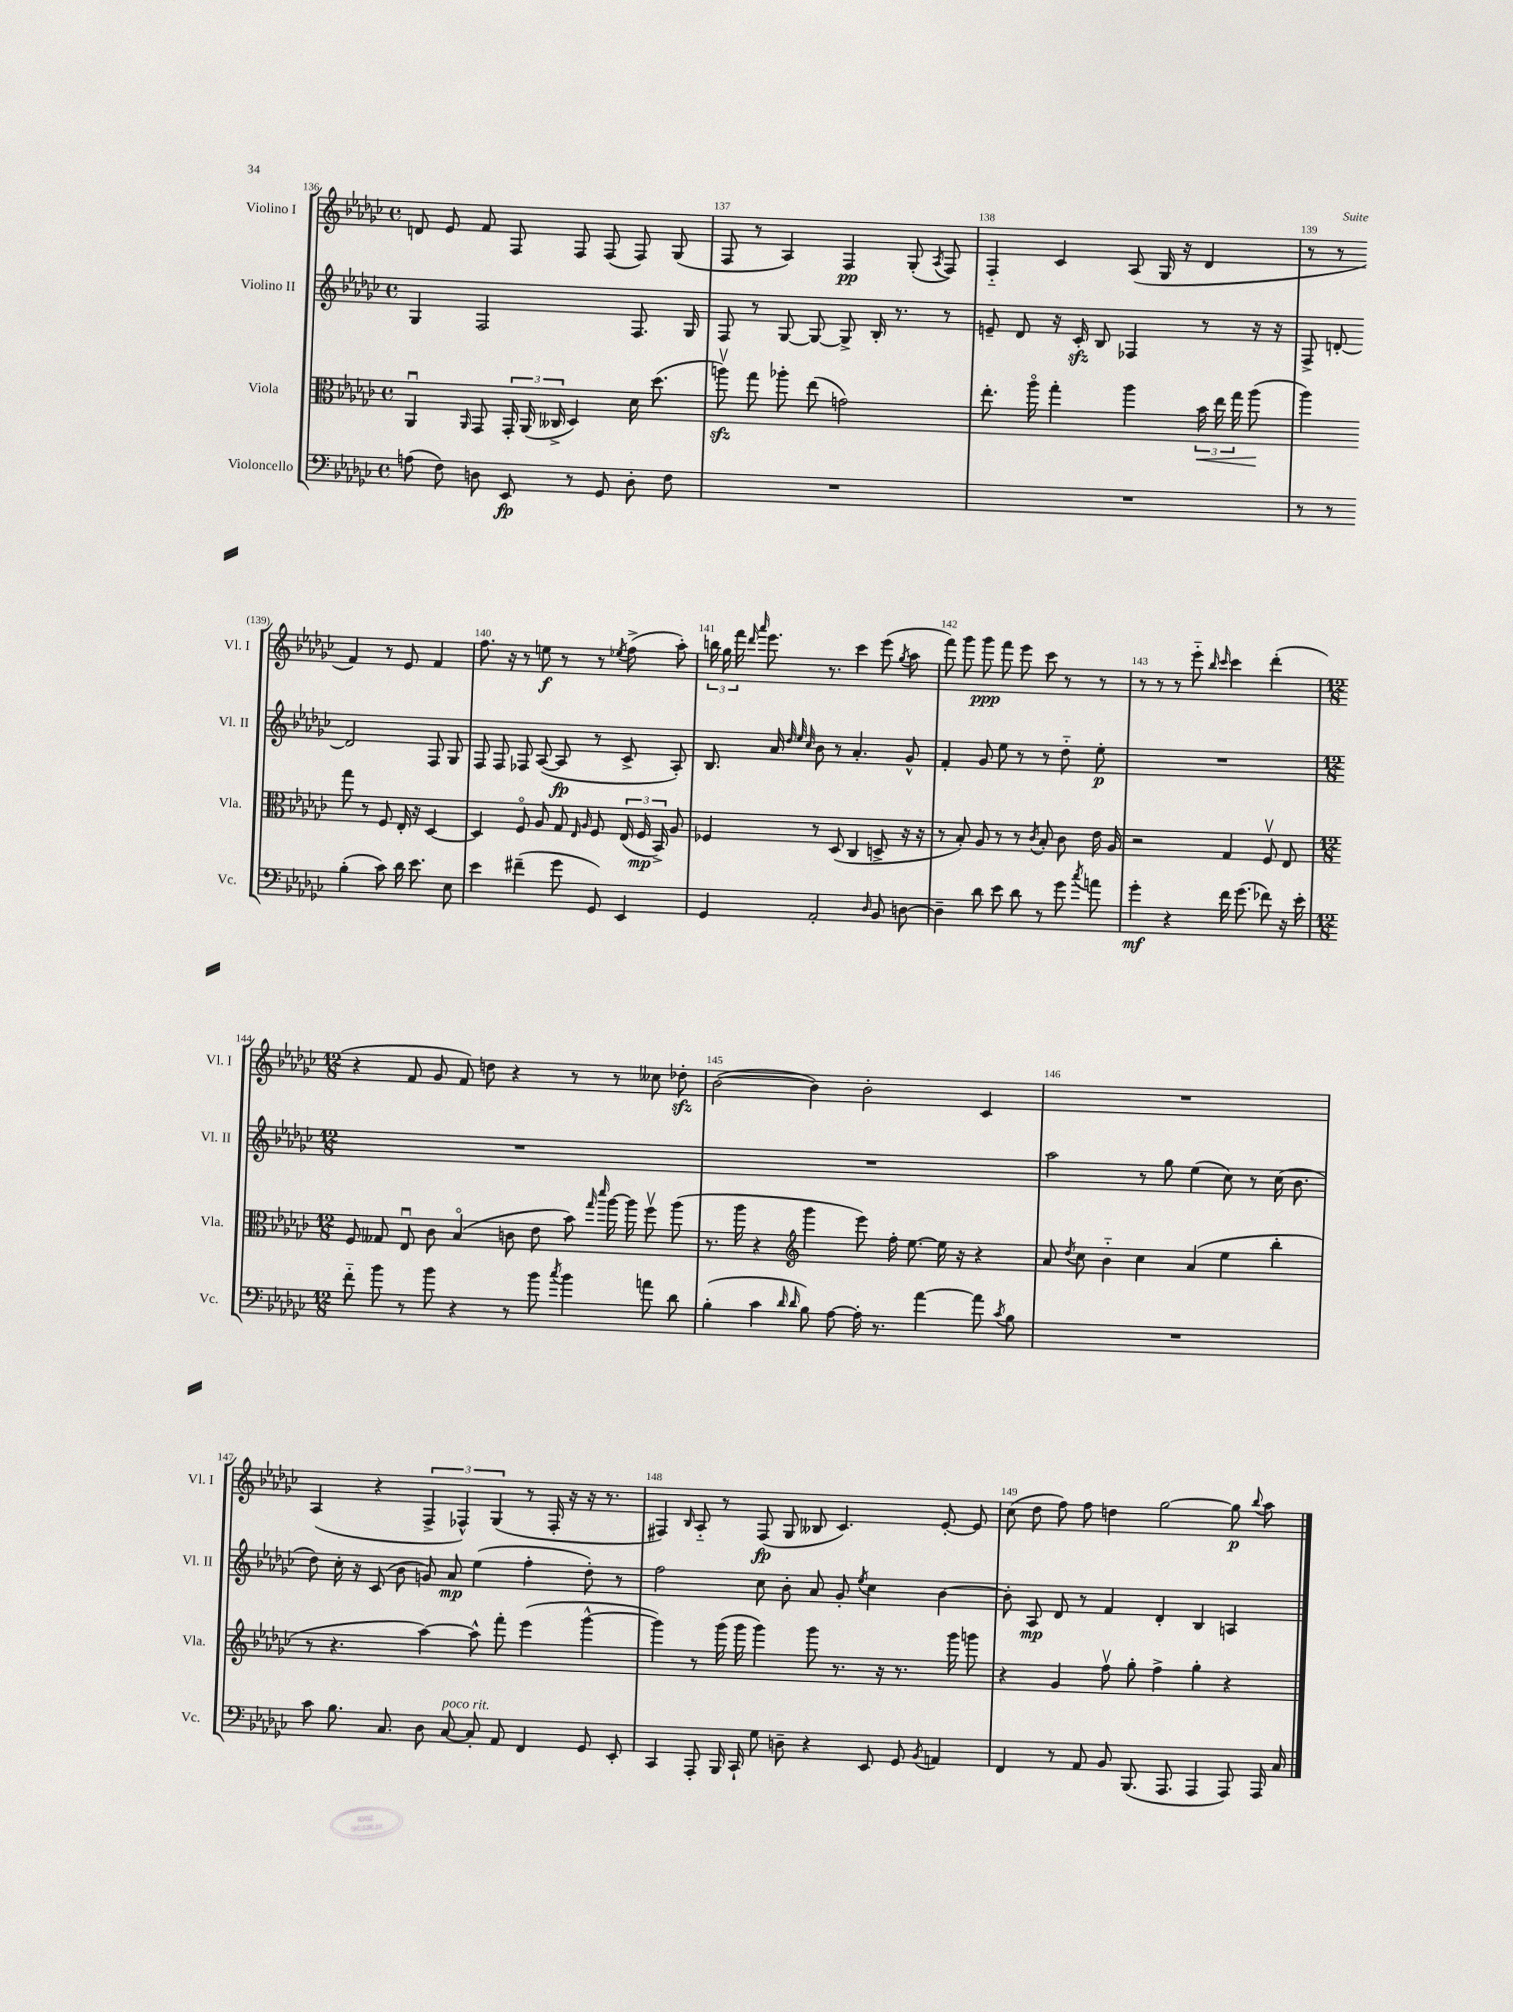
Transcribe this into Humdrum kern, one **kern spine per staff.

**kern	**dynam	**kern	**dynam	**kern	**dynam	**kern	**dynam
*part4	*part4	*part3	*part3	*part2	*part2	*part1	*part1
*staff4	*staff4	*staff3	*staff3	*staff2	*staff2	*staff1	*staff1
*I"Violoncello	*	*I"Viola	*	*I"Violino II	*	*I"Violino I	*
*I'Vc.	*	*I'Vla.	*	*I'Vl. II	*	*I'Vl. I	*
*clefF4	*	*clefC3	*	*clefG2	*	*clefG2	*
*k[b-e-a-d-g-c-]	*	*k[b-e-a-d-g-c-]	*	*k[b-e-a-d-g-c-]	*	*k[b-e-a-d-g-c-]	*
*M4/4	*	*M4/4	*	*M4/4	*	*M4/4	*
*met(c)	*	*met(c)	*	*met(c)	*	*met(c)	*
=136	=136	=136	=136	=136	=136	=136	=136
(8An\	.	4AA-u/	.	4G-/	.	8dn/	.
8F\)	.	.	.	.	.	8e-/	.
.	.	16qqAA-/	.	.	.	.	.
8Dn\	.	8GG-/	.	2F/	.	8f/	.
8EE-/	fp	24GG-'/	.	.	.	8F/	.
.	.	(24AA-/	.	.	.	.	.
.	.	24C--X^/	.	.	.	.	.
8r	.	4D-/)	.	.	.	8F/	.
8GG-/	.	.	.	.	.	(8F/	.
8D'\	.	16d-\	.	8.F/	.	8F/)	.
.	.	(8.dd-\	.	.	.	.	.
8F\	.	.	.	.	.	(8G-/	.
.	.	.	.	16G-/	.	.	.
=137	=137	=137	=137	=137	=137	=137	=137
1r	.	8aanzzv\)	.	8F/	.	8F/	.
.	.	8gg-\	.	8r	.	8r	.
.	.	8aa-X'\	.	[8G-/	.	4A-/)	.
.	.	(8ee-\	.	8G-/_	.	.	.
.	.	2gn\)	.	8G-^/]	.	4F/	pp
.	.	.	.	16B-'/	.	.	.
.	.	.	.	8.r	.	.	.
.	.	.	.	.	.	(8G-'/	.
.	.	.	.	.	.	8qA-/	.
.	.	.	.	8r	.	8F/)	.
=138	=138	=138	=138	=138	=138	=138	=138
1r	.	8.ee-'\	.	8en~/	.	4F/	.
.	.	.	.	8d-/	.	.	.
.	.	16aa-\	.	.	.	.	.
.	.	4gg-'\	.	16r	.	4c-/	.
.	.	.	.	16c-zz'/	.	.	.
.	.	.	.	8B-/	.	.	.
.	.	4aa-\	.	4F-X/	.	(8A-/	.
.	.	.	.	.	.	16G-/	.
.	.	.	.	.	.	16r	.
!	!	!	!LO:HP:b	!	!	!	!
.	.	24b-\	<	8r	.	4d-/	.
.	.	24ee-\	.	.	.	.	.
.	.	24gg-\	.	.	.	.	.
.	.	(8aa-\	.	16r	.	.	.
.	.	.	.	16r	.	.	.
.	.	.	[	.	.	.	.
=139	=139	=139	=139	=139	=139	=139	=139
8r	.	4aa-\)	.	8F^/	.	8r	.
8r	.	.	.	[8dn'/	.	8r	.
(4B-'\	.	8gg-\	.	2d/]	.	4f/)	.
.	.	8r	.	.	.	.	.
8c-\)	.	8F/	.	.	.	8r	.
16d-\	.	16E-'/	.	.	.	8e-/	.
8.e-\	.	16r	.	.	.	.	.
.	.	[4D-/	.	8F/	.	4f/	.
8E-\	.	.	.	8G-/	.	.	.
!!LO:LB:g=z
=140	=140	=140	=140	=140	=140	=140	=140
4e-\	.	4D-/]	.	8F/	.	8.ff\	.
.	.	.	.	8F/	.	.	.
.	.	.	.	.	.	16r	.
(4f#X~\	.	8F/	.	8F-X/	.	8r	.
.	.	8A-/	.	([8A-/	.	8een\	f
8g-\	.	8G-/	.	8A-/]	fp	8r	.
.	.	16qqE-/	.	.	.	.	.
.	.	16qqA-/	.	.	.	.	.
8GG-/)	.	8F/	.	8r	.	8r	.
.	.	.	.	.	.	8qee-X/	.
4EE-/	.	(24E-/	.	8c-^/	.	(8ff^\	.
.	.	24F/	mp	.	.	.	.
.	.	24BB-^/)	.	.	.	.	.
.	.	8A-/	.	8A-'/)	.	8aa-'\)	.
=141	=141	=141	=141	=141	=141	=141	=141
4GG-/	.	4F-X/	.	8.B-/	.	24bbn\	.
.	.	.	.	.	.	24gg-\	.
.	.	.	.	.	.	24fff\	.
.	.	.	.	.	.	16qqddd-/	.
.	.	.	.	.	.	16qqaaa-/	.
.	.	.	.	.	.	8.eee-\	.
.	.	.	.	16a-/	.	.	.
.	.	.	.	32qqdd-/	.	.	.
.	.	.	.	32qqee-/	.	.	.
.	.	.	.	32qqcc-/	.	.	.
2AA-'/	.	8r	.	8b-\	.	.	.
.	.	.	.	.	.	8.r	.
.	.	(8D-/	.	8r	.	.	.
.	.	4C-/	.	4.a-'/	.	4ccc-\	.
16qqD-/	.	.	.	.	.	.	.
8BB-/	.	8Dn^/	.	.	.	(8eee-\	.
.	.	.	.	.	.	8qgg-/	.
[8Dn\	.	16r	.	8g-^^/	.	8aa-\	.
.	.	16r	.	.	.	.	.
=142	=142	=142	=142	=142	=142	=142	=142
4D~\]	.	8r	.	4f'/	.	8fff\)	.
.	.	8B-'/)	.	.	.	8ggg-\	.
8d-\	.	8A-/	.	8g-/	.	8ggg-\	ppp
8e-\	.	8r	.	8ee-\	.	8fff\	.
8d-\	.	8r	.	8r	.	8eee-\	.
.	.	8qc-/	.	.	.	.	.
8r	.	8B-'/	.	8r	.	8ccc-\	.
8g-\	.	8c-\	.	8dd-\	.	8r	.
8qcc-/	.	.	.	.	.	.	.
8an\	.	16e-\	.	8ee-'\	p	8r	.
.	.	16A-/	.	.	.	.	.
=143	=143	=143	=143	=143	=143	=143	=143
4g-'\	mf	2r	.	1r	.	8r	.
.	.	.	.	.	.	8r	.
4r	.	.	.	.	.	8r	.
.	.	.	.	.	.	8eee-\	.
.	.	.	.	.	.	16qqbb-/	.
.	.	.	.	.	.	16qqccc-/	.
16f\	.	4G-/	.	.	.	4ccc-\	.
(8.g-\	.	.	.	.	.	.	.
8f-X\)	.	8Fv/	.	.	.	(4ddd-'\	.
16r	.	8E-/	.	.	.	.	.
16e-'\	.	.	.	.	.	.	.
!!LO:LB:g=z
=144	=144	=144	=144	=144	=144	=144	=144
*M12/8	*	*M12/8	*	*M12/8	*	*M12/8	*
8f\	.	8F/	.	1.r	.	4r	.
8b-\	.	8G--X/	.	.	.	.	.
8r	.	8E-u/	.	.	.	8f/	.
8b-\	.	8c-\	.	.	.	8g-/	.
4r	.	(4B-/	.	.	.	8f/)	.
.	.	.	.	.	.	8ddn\	.
8r	.	8cn\	.	.	.	4r	.
8b-\	.	8e-\	.	.	.	.	.
8qcc-/	.	.	.	.	.	.	.
4b-\	.	8b-\)	.	.	.	8r	.
.	.	16qqgg-/	.	.	.	.	.
.	.	16qqddd-/	.	.	.	.	.
.	.	[16aa-\	.	.	.	8r	.
.	.	16aa-\]	.	.	.	.	.
8an\	.	8ffv\	.	.	.	8cc--X\	.
8d-\	.	(8aa-\	.	.	.	8dd-Xzz'\	.
=145	=145	=145	=145	=145	=145	=145	=145
(4B-'\	.	8.r	.	1.r	.	([2b-\	.
.	.	16aa-\	.	.	.	.	.
4c-\	.	4r	.	.	.	.	.
16qqd-/	.	.	.	.	.	.	.
16qqd-/	.	.	.	.	.	.	.
*	*	*clefG2	*	*	*	*	*
8B-\)	.	4ggg-\	.	.	.	4b-\])	.
[8A-\	.	.	.	.	.	.	.
16A-'\]	.	8eee-\)	.	.	.	2b-'\	.
8.r	.	.	.	.	.	.	.
.	.	16ff'\	.	.	.	.	.
.	.	[8.ee-\	.	.	.	.	.
[4a-\	.	.	.	.	.	.	.
.	.	16ee-\]	.	.	.	.	.
.	.	16r	.	.	.	.	.
8a-\]	.	4r	.	.	.	4c-/	.
8qc-/	.	.	.	.	.	.	.
8B-\	.	.	.	.	.	.	.
=146	=146	=146	=146	=146	=146	=146	=146
1.r	.	8a-/	.	2aa-\	.	1.r	.
.	.	8qdd-/	.	.	.	.	.
.	.	8cc-\	.	.	.	.	.
.	.	4b-\	.	.	.	.	.
.	.	4cc-\	.	8r	.	.	.
.	.	.	.	8gg-\	.	.	.
.	.	(4a-/	.	(4ee-\	.	.	.
.	.	4ee-\	.	8cc-\)	.	.	.
.	.	.	.	8r	.	.	.
.	.	4bb-'\	.	(16cc-\	.	.	.
.	.	.	.	8.b-\	.	.	.
!!LO:LB:g=z
=147	=147	=147	=147	=147	=147	=147	=147
8c-\	.	8r	.	8dd-\)	.	(4A-/	.
8.B-\	.	4.r	.	16cc-'\	.	.	.
.	.	.	.	16r	.	.	.
.	.	.	.	(8c-/	.	4r	.
8.C-/	.	.	.	.	.	.	.
.	.	.	.	8b-\	.	.	.
8D-\	.	[4aa-\)	.	8gn/)	.	6F^/	.
!LO:TX:a:i:t=poco rit.	!	!	!	!	!	!	!
[8C-/	.	.	.	8a-/	mp	.	.
.	.	.	.	.	.	6F-X^^/)	.
8C-'/]	.	8aa-^^\]	.	(4ee-\	.	.	.
.	.	.	.	.	.	(6G-/	.
8AA-/	.	8fff'\	.	.	.	.	.
4FF/	.	(4eee-\	.	4ff'\	.	8r	.
.	.	.	.	.	.	16F-'/	.
.	.	.	.	.	.	16r	.
8GG-/	.	[4ggg-^^\	.	8dd-'\)	.	16r	.
.	.	.	.	.	.	8.r	.
8EE-'/	.	.	.	8r	.	.	.
=148	=148	=148	=148	=148	=148	=148	=148
4CC-/	.	4ggg-\])	.	2ff\	.	4F#X/)	.
.	.	.	.	.	.	16qqB-/	.
8AAA-'/	.	8r	.	.	.	8A-/	.
16BBB-/	.	(16ggg-\	.	.	.	8r	.
16CC-`/	.	16ggg-\	.	.	.	.	.
8G-\	.	4ggg-\)	.	8cc-\	.	(8F#/	fp
8Dn~\	.	.	.	8b-'\	.	8G-/	.
4r	.	8ggg-\	.	8a-/	.	8B--X/	.
.	.	8.r	.	8g-'/	.	4.c-/)	.
.	.	.	.	8qee-/	.	.	.
8EE-/	.	.	.	4cc-\	.	.	.
.	.	16r	.	.	.	.	.
8GG-/	.	8.r	.	.	.	.	.
8qBB-/	.	.	.	.	.	.	.
4AAn/	.	.	.	[4b-\	.	[8e-'/	.
.	.	16ggg-\	.	.	.	.	.
.	.	8gggn\	.	.	.	8e-/]	.
=149	=149	=149	=149	=149	=149	=149	=149
4FF/	.	4r	.	8b-'\]	.	(8cc-\	.
.	.	.	.	8A-/	mp	8dd-\	.
8r	.	4g-/	.	8d-/	.	8ff\)	.
8AA-/	.	.	.	8r	.	8ff\	.
8BB-/	.	8ffv\	.	4f/	.	4ddn\	.
(8.BBB-/	.	8gg-'\	.	.	.	.	.
.	.	4ff^\	.	4d-'/	.	[2gg-\	.
8.AAA-/	.	.	.	.	.	.	.
4AAA-/	.	4gg-'\	.	4B-/	.	.	.
8AAA-/)	.	4r	.	4An/	.	8gg-\]	p
.	.	.	.	.	.	8qqbb-/	.
16AAA-/	.	.	.	.	.	8aa-\	.
16C-/	.	.	.	.	.	.	.
==	==	==	==	==	==	==	==
*-	*-	*-	*-	*-	*-	*-	*-
